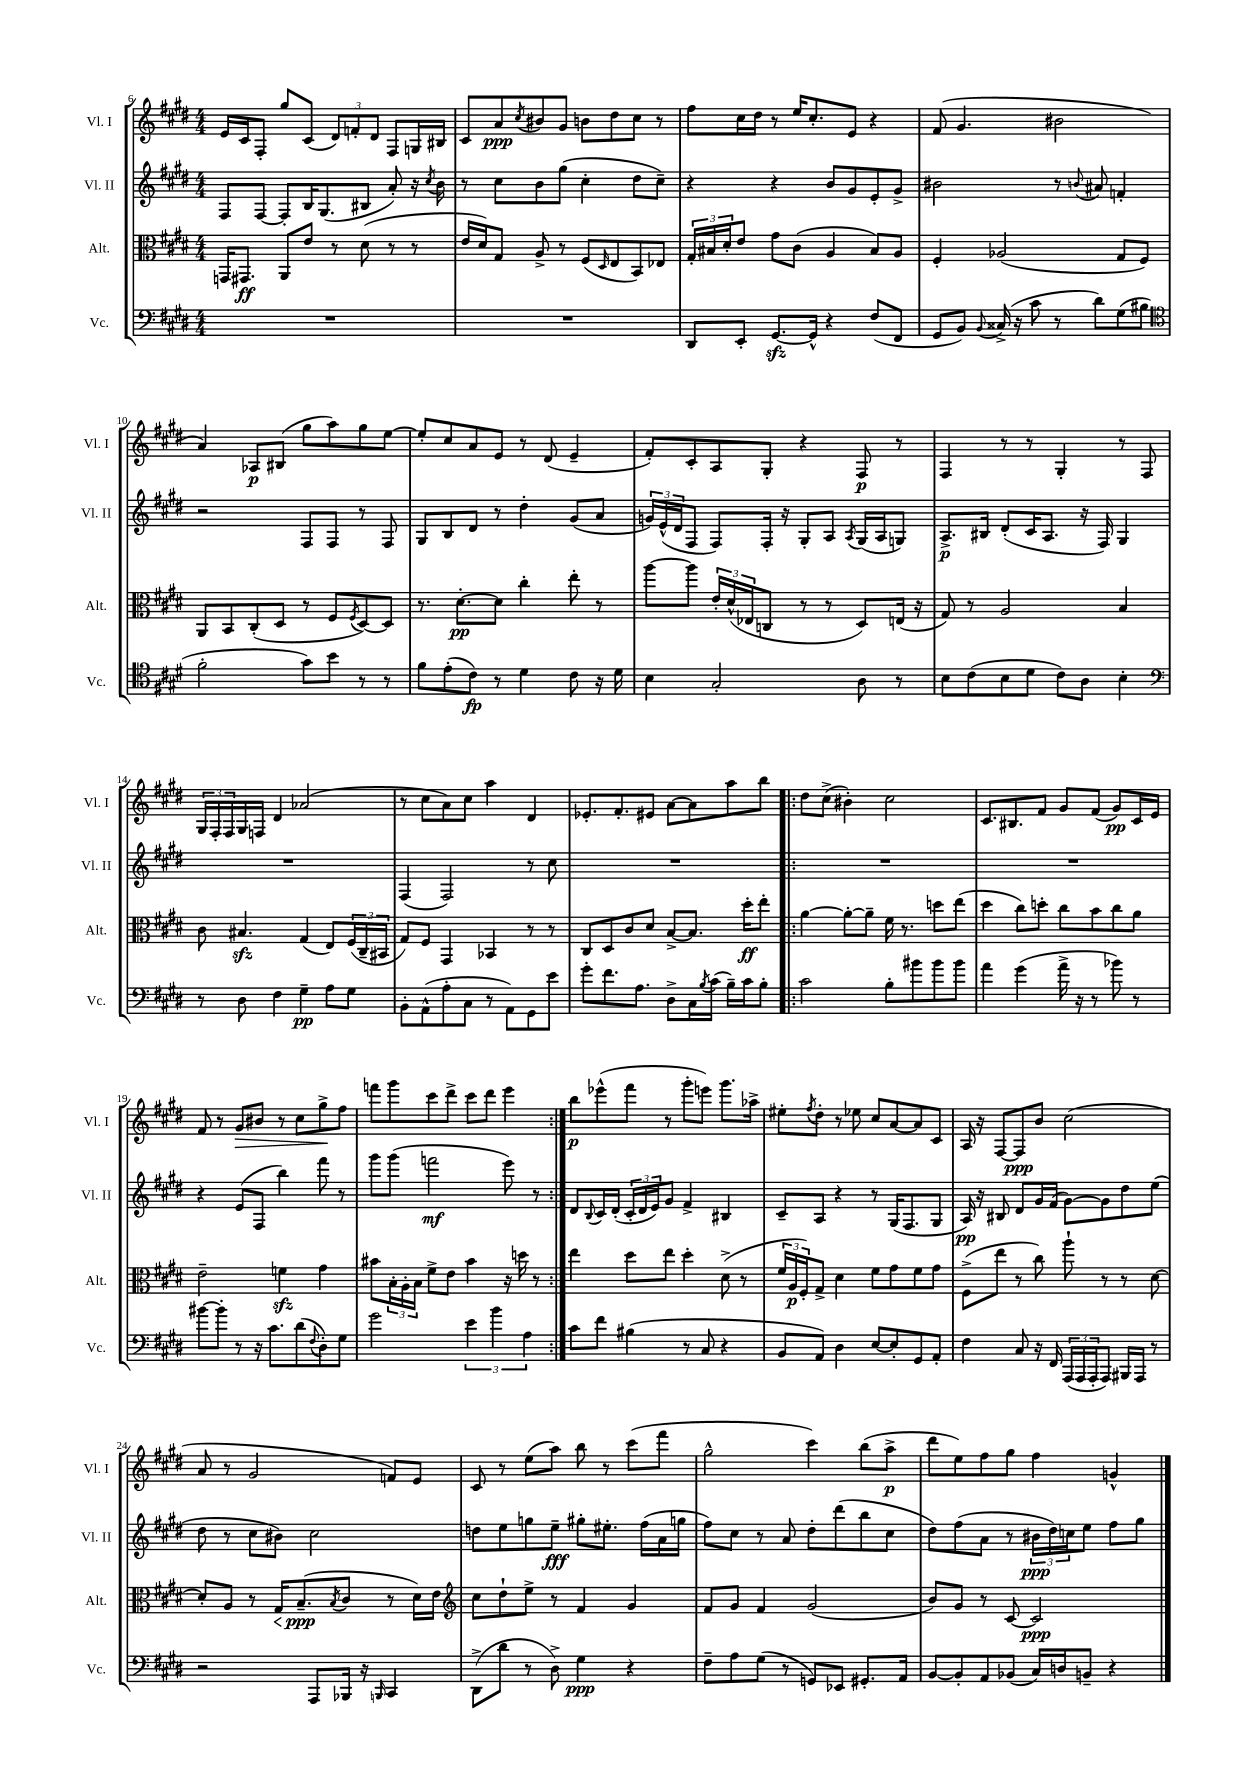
<<
\new StaffGroup <<
\new Staff = "s0" \with { instrumentName = "Vl. I" shortInstrumentName = "Vl. I" } {
    \clef treble \key e \major \numericTimeSignature \time 4/4
    e'16 cis'16 fis8-. gis''8 cis'8( \tuplet 3/2 { dis'8) f'8-. dis'8 } fis8 g16 bis16 |
    cis'8 a'8\ppp \acciaccatura { cis''8 } bis'8 gis'8 b'8 dis''8 cis''8 r8 |
    fis''8 cis''16 dis''16 r8 e''16 cis''8.-. e'8 r4 |
    fis'8( gis'4. bis'2 |
    a'4) aes8\p bis8( gis''8 a''8) gis''8 e''8~ |
    e''8-. cis''8 a'8 e'8 r8 dis'8( e'4-- |
    fis'8-.) cis'8-. a8 gis8-. r4 fis8\p r8 |
    fis4 r8 r8 gis4-. r8 fis8 |
    \tuplet 3/2 { gis16 fis16-. fis16 } gis16 f16 dis'4 aes'2( |
    r8 cis''8 a'8) cis''8 a''4 dis'4 |
    ees'8.-. fis'8.-. eis'8 a'8~ a'8 a''8 b''8 |
    \repeat volta 2 { dis''8 cis''8->( bis'4-.) cis''2 |
    cis'8. bis8. fis'8 gis'8 fis'8( gis'8\pp) cis'16 e'16 |
    fis'8 r8 gis'8\> bis'8 r8 cis''8 gis''8->\! fis''8 |
    f'''8 gis'''8 cis'''8 dis'''8-> cis'''8 dis'''8 e'''4 | }
    b''8\p ees'''8-^( fis'''8 r8 gis'''8-. e'''8) gis'''8. aes''16-> |
    eis''8-. \acciaccatura { fis''8 } dis''8-. r8 ees''8 cis''8 a'8~ a'8 cis'8 |
    a16 r16 fis8~ fis8\ppp b'8 cis''2( |
    a'8 r8 gis'2 f'8) e'8 |
    cis'8 r8 e''8( a''8) b''8 r8 cis'''8( fis'''8 |
    gis''2-^ cis'''4) b''8( a''8->\p |
    dis'''8 e''8) fis''8 gis''8 fis''4 g'4-^ \bar "|." |
}
\new Staff = "s1" \with { instrumentName = "Vl. II" shortInstrumentName = "Vl. II" } {
    \clef treble \key e \major \numericTimeSignature \time 4/4
    fis8 fis8~ fis8-. b16 gis8.( bis8 a'8-.) r16 \acciaccatura { cis''8 } b'16 |
    r8 cis''8 b'8 gis''8( cis''4-. dis''8 cis''8--) |
    r4 r4 b'8 gis'8 e'8-. gis'8-> |
    bis'2 r8 \appoggiatura { b'8 } ais'8 f'4-. |
    r2 fis8 fis8 r8 fis8 |
    gis8 b8 dis'8 r8 dis''4-. gis'8( a'8 |
    \tuplet 3/2 { g'16) e'16-^( dis'16 } fis8 fis8) fis16-. r16 gis8-. a8 \acciaccatura { a8 } gis16( a16 g8) |
    a8.->\p bis16 dis'8-.( cis'16 a8. r16 fis16) gis4 |
    R1 |
    fis4( fis2) r8 cis''8 |
    R1 |
    \repeat volta 2 { R1 |
    R1 |
    r4 e'8( fis8 b''4) fis'''8 r8 |
    gis'''8 gis'''8( f'''2\mf e'''8) r8 | }
    dis'8 \appoggiatura { b8 } cis'16 dis'16-.( \tuplet 3/2 { cis'16-. dis'16 e'16) } gis'8 fis'4-> bis4 |
    cis'8-- a8 r4 r8 gis16( fis8. gis8 |
    a16\pp) r16 bis8 dis'8 gis'16 fis'16( gis'8~) gis'8 dis''8 e''8( |
    dis''8 r8 cis''8 bis'8) cis''2 |
    d''8 e''8 g''8 e''8--\fff gis''8-. eis''8.-. fis''16( a'16 g''16 |
    fis''8) cis''8 r8 a'8 dis''8-. dis'''8( b''8 cis''8 |
    dis''8) fis''8( a'8 r8 \tuplet 3/2 { bis'16\ppp dis''16) c''16 } e''8 fis''8 gis''8 \bar "|." |
}
\new Staff = "s2" \with { instrumentName = "Alt." shortInstrumentName = "Alt." } {
    \clef alto \key e \major \numericTimeSignature \time 4/4
    g,16 gis,8.\ff a,8 e'8 r8 dis'8( r8 r8 |
    e'16 dis'16) gis8 a8-> r8 fis8( \grace { dis16 } e8 b,8) ees8 |
    \tuplet 3/2 { gis16-. bis16 dis'16-. } e'8 gis'8 cis'8( a4 bis8) a8 |
    fis4-. aes2( gis8 fis8) |
    a,8 b,8 cis8-.( dis8 r8 fis8 \acciaccatura { fis8 } dis8~) dis8 |
    r8. dis'8.~-.\pp dis'8 cis''4-. e''8-. r8 |
    a''8~ a''8 \tuplet 3/2 { e'16-. dis'16-^( ees16 } c8 r8 r8 dis8) e16( r16 |
    gis8) r8 a2 b4 |
    cis'8 bis4.\sfz gis4( e8) \tuplet 3/2 { fis16( cis16-- bis,16 } |
    gis8) fis8 gis,4 bes,4 r8 r8 |
    cis8 dis8 cis'8 dis'8 b8~-> b8. dis''16-.\ff e''8-. |
    \repeat volta 2 { a'4~ a'8~-. a'8-- fis'16 r8. d''8 e''8( |
    dis''4 cis''8) d''8-. cis''8 b'8 cis''8 a'8 |
    e'2-- f'4\sfz gis'4 |
    bis'8 \tuplet 3/2 { b16-. a16-. b16 } fis'8-> e'8 bis'4 r16 d''16 r8 | }
    e''4 dis''8 e''8 dis''4-. dis'8->( r8 |
    \tuplet 3/2 { fis'16 a16\p fis16-.) } gis8-> dis'4 fis'8 gis'8 fis'8 gis'8 |
    fis8->( e''8 r8 cis''8) a''8-! r8 r8 dis'8~ |
    dis'8-. a8 r8 gis16\< b8.--\ppp\!( \acciaccatura { b8 } cis'8 r8 dis'16) e'16 |
    \clef treble cis''8 dis''8-! e''8-> r8 fis'4 gis'4 |
    fis'8 gis'8 fis'4 gis'2( |
    b'8) gis'8 r8 cis'8~ cis'2\ppp \bar "|." |
}
\new Staff = "s3" \with { instrumentName = "Vc." shortInstrumentName = "Vc." } {
    \clef bass \key e \major \numericTimeSignature \time 4/4
    R1 |
    R1 |
    dis,8 e,8-. gis,8.~\sfz gis,16-^ r4 fis8( fis,8 |
    gis,8 b,8) \appoggiatura { b,8 } cisis16->( r16 cis'8 r8 dis'8) gis8( bis8 |
    \clef tenor fis'2-. gis'8) b'8 r8 r8 |
    fis'8 e'8-.( cis'8\fp) r8 dis'4 cis'8 r16 dis'16 |
    b4 gis2-. a8 r8 |
    b8 cis'8( b8 dis'8 cis'8) a8 b4-. |
    \clef bass r8 dis8 fis4 gis4--\pp a8 gis8 |
    b,8-. a,8-^( a8-. cis8 r8 a,8) gis,8 e'8 |
    gis'8-. fis'8. a8. dis8-> cis16 \acciaccatura { b8 } cis'16( b16--) cis'16 b8-. |
    \repeat volta 2 { cis'2 b8-. bis'8 bis'8 bis'8 |
    a'4 gis'4( a'16-> r16 r8 bes'8) r8 |
    bis'8~ bis'8-. r8 r16 cis'8. dis'8( \appoggiatura { fis8 } dis8-.) gis8 |
    gis'2 \tuplet 3/2 { e'4 b'4 a4 } | }
    cis'8 fis'8 bis4( r8 cis8 r4 |
    b,8 a,8) dis4 e8~ e8-. gis,8 a,8-. |
    fis4 cis8 r16 fis,16 \tuplet 3/2 { a,,16( a,,16 a,,16-. } a,,8) bis,,16 a,,16 r8 |
    r2 a,,8 bes,,16 r16 \grace { b,,16 } cis,4 |
    dis,8->( dis'8 r8 dis8->) gis4\ppp r4 |
    fis8-- a8 gis8( r8 g,8) ees,8 gis,8.-. a,16 |
    b,8~ b,8-. a,8 bes,8( cis16) d16 b,8-- r4 \bar "|." |
}
>>
>>
\layout { \context { \Score currentBarNumber = #6 } }
